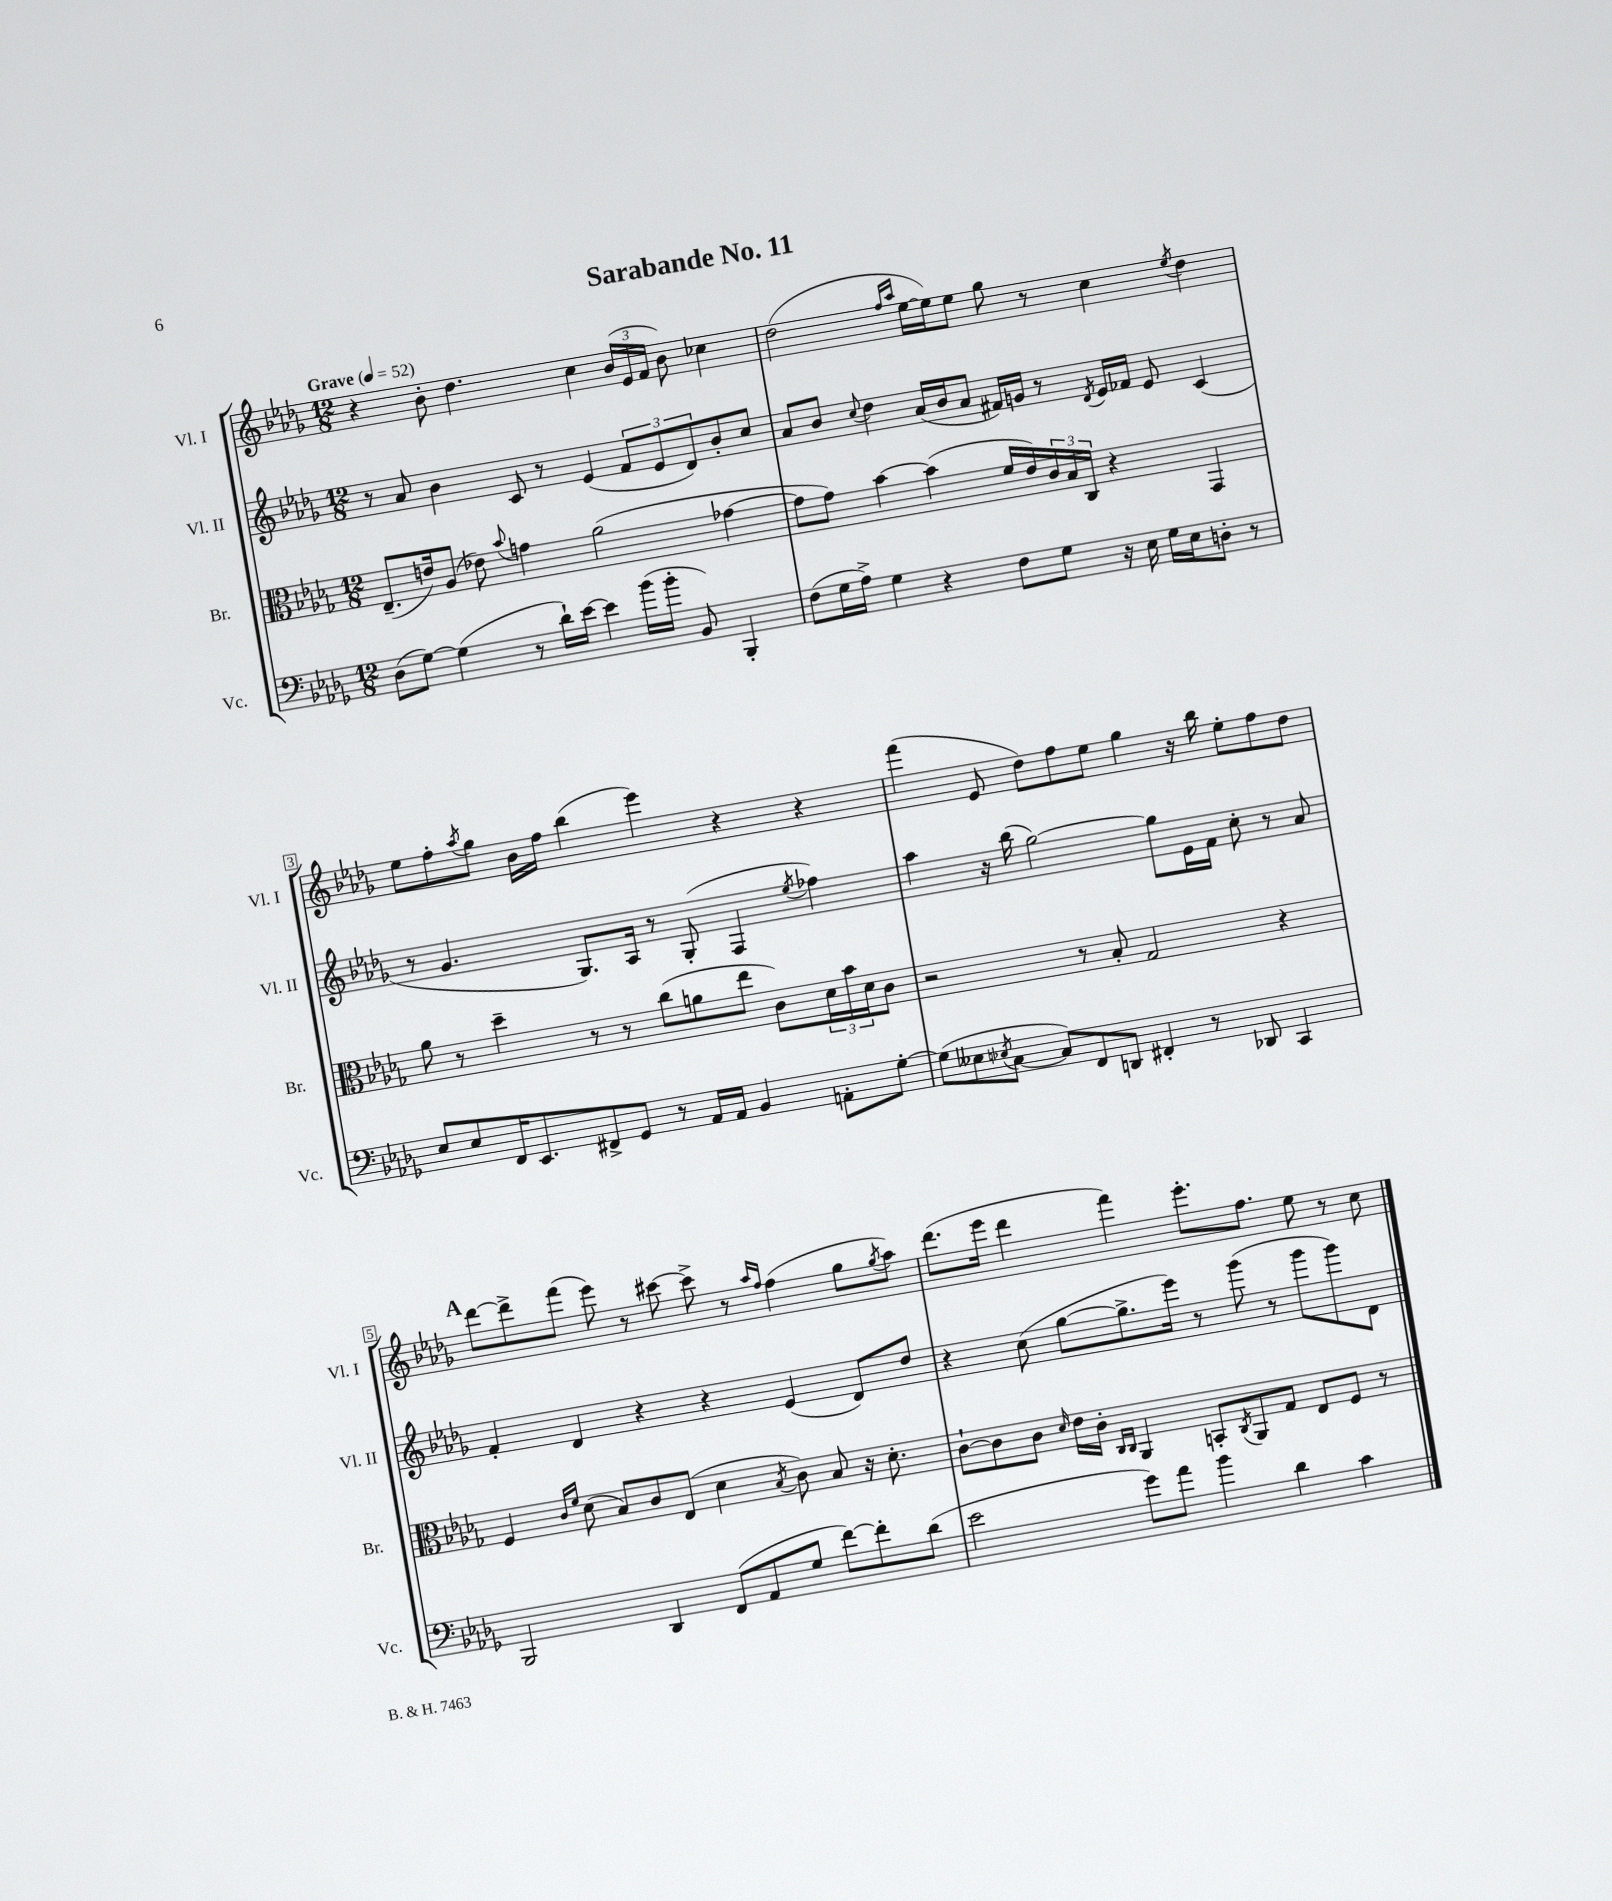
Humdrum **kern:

**kern	**kern	**kern	**kern
*staff4	*staff3	*staff2	*staff1
*clefF4	*clefC3	*clefG2	*clefG2
*k[b-e-a-d-g-]	*k[b-e-a-d-g-]	*k[b-e-a-d-g-]	*k[b-e-a-d-g-]
*M12/8	*M12/8	*M12/8	*M12/8
*MM52	*MM52	*MM52	*MM52
(8D-	(8.E-~	8r	4r
[8G-)	.	8a-	.
.	16e)	.	.
(4G-]	(8A-	4b-	8b-'
.	8e-)	.	4.dd-
.	8qqb-	.	.
8r	4g	8c	.
16d-`)	.	8r	.
[16e-	.	.	.
4e-]	(2a-	(4e-	4cc
(16b-	.	12f	(24b-
.	.	.	24e-
16b-'	.	.	.
.	.	12e-	24f
8BB-)	.	.	8b-)
.	.	12d-)	.
4BBB-'	[4g-	8b-'	4cc-
.	.	8cc	.
=	=	=	=
(8F	8g-]	8a-	(2dd-
16G-	8g-)	8b-	.
16A-^)	.	.	.
.	.	8qqcc	.
4G-	[4b-	4dd-	.
.	.	.	16qqff
.	.	.	16qqaa-
4r	(4b-]	(16a-	[16ee-
.	.	16b-	16ee-])
.	.	8a-	8ee-
8F	16f	16f#)	8gg-
.	16e-)	16g	.
8G-	24c	8r	8r
.	24B-	.	.
.	24C	.	.
.	.	8qd-	.
16r	4r	16e-	4cc
16E-	.	16f-	.
16G-	.	8e-	.
16E-	.	.	.
.	.	.	8qee-
8D'	4GG-	(4c	4dd-
8r	.	.	.
=	=	=	=
8E-	8a-	8r	8ee-
8E-	8r	4.g-	8ff'
.	.	.	8qaa-
16FF	4dd-~	.	8gg-
8.EE-	.	.	.
.	.	.	16b-
.	.	.	16ff
8FF#^	8r	8.G-)	(4bb-
8GG-	8r	.	.
.	.	16A-	.
8r	(8cc	8r	4eee-)
16AA-	8a	(8G-'	.
16AA-	.	.	.
4BB-	8ee-	4F	4r
.	8c)	.	.
.	.	8qee-	.
8AA'	24d-	4ff-)	4r
.	24b-	.	.
.	24d-	.	.
[8G-'	8c	.	.
=	=	=	=
(8G-]	2r	4aa-	(4fff
8E--	.	.	.
8qE-	.	.	.
[8C	.	16r	8e-
.	.	(16bb-	.
8C])	.	[2gg-)	8dd-)
8FF	8r	.	8ff
8DD	8B-'	.	8ee-
4FF#'	2G-	.	4gg-
.	.	8gg-]	.
8r	.	16e-	16r
.	.	16f	16bb-
8DD-	.	8cc'	8ee-'
4CC	4r	8r	8ff
.	.	8a-	8dd-
=	=	=	=
2BBB-	4F	4f'	[8ddd-
.	.	.	8ddd-^]
.	16qqc	.	.
.	16qqf	.	.
.	(8d-	4d-	(8fff
.	8B-)	.	8eee-)
4DD-	8c	4r	8r
.	(8E-	.	[8ccc#
(8FF	4d-	4r	8ccc#^]
8AA-	.	.	8r
.	.	.	16qqaa-
.	8qB-	.	16qqff
8G-	8c)	(4e-	(4ff
[8f)	8B-	.	.
8f']	16r	8d-)	8gg-
.	8.d-'	.	.
.	.	.	8qgg-
(8d-	.	8dd-	8aa-)
=	=	=	=
2e-	[8c`	4r	(8.ddd-
.	8c]	.	.
.	.	.	16eee-
.	8c	(8cc	4ddd-
.	16qqd-	.	.
.	16e-	[8gg-	.
.	16c'	.	.
.	16qqC	.	.
.	16qqC	.	.
8g-)	4AA-	8.gg-^]	4fff)
8a-	.	.	.
.	.	16eee-)	.
4b-	8BB'	8r	8.eee-'
.	8qC	.	.
.	8AA-	(8ggg-	.
.	.	.	8.ff
4d-	8G-	8r	.
.	8E-	8ggg-	8ee-
4c	8F	8ggg-)	8r
.	8r	8d-	8cc
==	==	==	==
*-	*-	*-	*-
